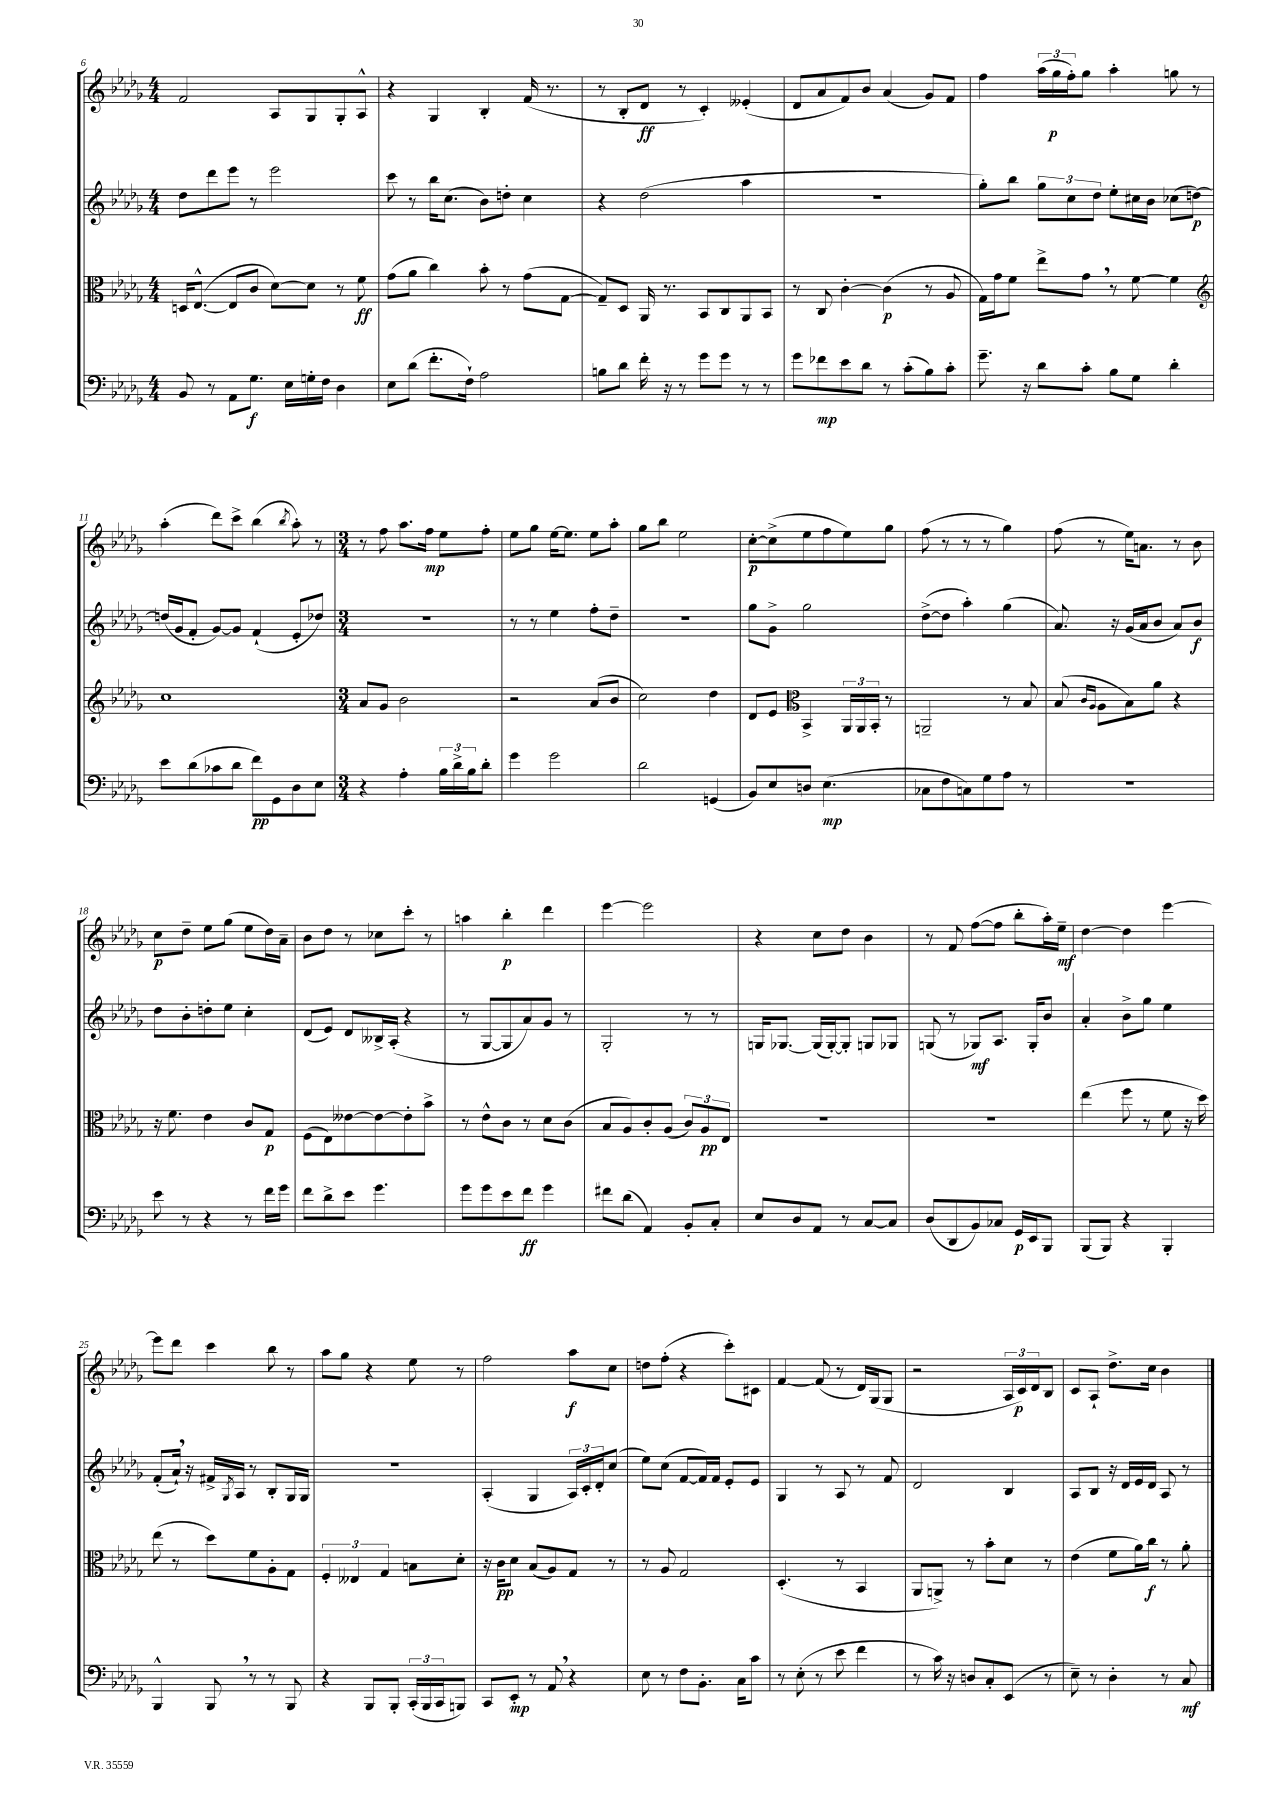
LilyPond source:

<<
\new StaffGroup <<
\new Staff = "s0" {
    \clef treble \key des \major \numericTimeSignature \time 4/4
    f'2 aes8 ges8 ges8-. aes8-^ |
    r4 ges4 bes4-. f'16( r8. |
    r8 bes8-. des'8\ff r8 c'4-.) eeses'4-.( |
    des'8 aes'8 f'8) bes'8 aes'4( ges'8) f'8 |
    f''4 \tuplet 3/2 { aes''16( ges''16\p f''16-.) } ges''8 aes''4-. g''8 r8 |
    aes''4-.( des'''8) c'''8-> bes''4( \acciaccatura { bes''8 } aes''8-.) r8 |
    \numericTimeSignature \time 3/4 r8 f''8 aes''8. f''16\mp ees''8 f''8-. |
    ees''8 ges''8 ees''16~ ees''8. ees''8 aes''8-. |
    ges''8 bes''8 ees''2 |
    c''8~-.\p c''8->( ees''8 f''8 ees''8) ges''8 |
    f''8( r8 r8 r8 ges''4) |
    f''8( r8 ees''16) a'8. r8 bes'8 |
    c''8\p des''8-- ees''8 ges''8( ees''8 des''16) aes'16-- |
    bes'8 des''8 r8 ces''8 c'''8-. r8 |
    a''4 bes''4-.\p des'''4 |
    ees'''4~ ees'''2 |
    r4 c''8 des''8 bes'4 |
    r8 f'8 f''8~( f''8 bes''8-. aes''16-.) ees''16--\mf |
    des''4~ des''4 ees'''4~ |
    ees'''8 des'''8 c'''4 bes''8 r8 |
    aes''8 ges''8 r4 ees''8 r8 |
    f''2 aes''8\f c''8 |
    d''8 f''8-.( r4 c'''8-.) cis'8 |
    f'4~ f'8( r8 des'16) ges16( ges8 |
    r2 \tuplet 3/2 { aes16 c'16\p) des'16 } bes8 |
    c'8 aes8-! des''8.-> c''16 bes'4 \bar "|." |
}
\new Staff = "s1" {
    \clef treble \key des \major \numericTimeSignature \time 4/4
    des''8 des'''8 ees'''8 r8 ees'''2 |
    c'''8 r8 bes''16 c''8.( bes'8) d''8-. c''4 |
    r4 des''2( aes''4 |
    R1 |
    ges''8-.) bes''8 \tuplet 3/2 { ges''8 c''8 des''8 } ees''8-. cis''16 bes'16 ces''8( d''8~\p) |
    d''16( ges'16 f'8-. ges'8~) ges'8 f'4-!( ees'8-. des''8) |
    \numericTimeSignature \time 3/4 R2. |
    r8 r8 ees''4 f''8-. des''8-- |
    R2. |
    ges''8 ges'8-> ges''2 |
    des''8~->( des''8 aes''4-.) ges''4( |
    aes'8.) r16 ges'16( aes'16 bes'8 aes'8) bes'8\f |
    des''8 bes'8-. d''8-. ees''8 c''4-. |
    des'8( ees'8) des'8 beses16-> aes16-.( r4 |
    r8 ges8~ ges8 aes'8) ges'8 r8 |
    ges2-. r8 r8 |
    g16 ges8.~ ges16( ges16~-.) ges8-. g8 ges8 |
    g8( r8 ges8\mf) aes8. ges16-. bes'8 |
    aes'4-. bes'8-> ges''8 ees''4 |
    f'8-.( aes'16-!) \breathe r16 fis'16-> \acciaccatura { ges8 } aes16 r8 bes8-. ges16 ges16 |
    R2. |
    aes4-.( ges4 \tuplet 3/2 { aes16) c'16-. des'16-. } c''8( |
    ees''8) c''8( f'8~ f'16) f'16 ees'8-. ees'8 |
    ges4 r8 aes8 r8 f'8 |
    des'2 bes4 |
    aes8 bes8 r16 des'16 ees'16 des'16 aes8 r8 \bar "|." |
}
\new Staff = "s2" {
    \clef alto \key des \major \numericTimeSignature \time 4/4
    d16 ees8.~-^( ees8 c'8 des'8~) des'8 r8 f'8\ff |
    ges'8( aes'8 c''4) bes'8-. r8 ges'8( ges8~ |
    ges8--) des8 aes,16 r8. bes,8 c8 aes,8 bes,8 |
    r8 c8 c'4~-. c'4\p( r8 aes8 |
    ges16) ges'16 f'8 ees''8-> ges'8 \breathe r8 f'8~ f'4 |
    \clef treble c''1 |
    \numericTimeSignature \time 3/4 aes'8 ges'8 bes'2 |
    r2 aes'8( bes'8 |
    c''2) des''4 |
    des'8 ees'8 \clef alto bes,4-> \tuplet 3/2 { aes,16 aes,16 bes,16-. } r8 |
    a,2-- r8 bes8 |
    bes8( \grace { c'16 aes16 } aes8 bes8) aes'8 r4 |
    r16 f'8. ees'4 c'8 ges8\p |
    f8( ees8) eeses'8~ eeses'8~ eeses'8-. bes'8-> |
    r8 ees'8-^ c'8 r8 des'8 c'8( |
    bes8 aes8) c'8-. aes8( \tuplet 3/2 { c'8) aes8\pp ees8 } |
    R2. |
    R2. |
    ees''4( f''8 r8 f'8 r16 des''16) |
    ees''8( r8 des''8) f'8 aes8-. ges8 |
    \tuplet 3/2 { f4-. eeses4 ges4 } b8 des'8-. |
    r16 c'16\pp des'8 bes8( aes8) ges8 r8 |
    r8 aes8 ges2 |
    des4.-.( r8 bes,4 |
    aes,8 a,8->) r8 bes'8-. des'8 r8 |
    ees'4( f'8 aes'16) c''16\f r8 aes'8-. \bar "|." |
}
\new Staff = "s3" {
    \clef bass \key des \major \numericTimeSignature \time 4/4
    bes,8 r8 aes,8 ges8.\f ees16 g16-. f16 des4 |
    ees8 des'8( f'8.-. f16-!) aes2 |
    b8 des'8 f'16-. r16 r8 ges'8 ges'8 r8 r8 |
    ges'8 fes'8\mp ees'8 des'8 r8 c'8-.( bes8) c'8-. |
    ges'8.-- r16 des'8 c'8-. bes8 ges8 des'4-. |
    ees'8 des'8( ces'8 des'8 f'8\pp) ges,8 des8 ees8 |
    \numericTimeSignature \time 3/4 r4 aes4-. \tuplet 3/2 { bes16 des'16-> bes16 } des'8-. |
    ges'4 ges'2 |
    des'2 g,4( |
    bes,8) ees8 d8 ees4.\mp( |
    ces8 f8 c8) ges8 aes8 r8 |
    R2. |
    ees'8 r8 r4 r8 f'16 ges'16 |
    f'8 des'8-> ees'8 ges'4. |
    ges'8 ges'8 ees'8 f'8\ff ges'4 |
    fis'8 des'8( aes,4) bes,8-. c8-. |
    ees8 des8 aes,8 r8 c8~ c8 |
    des8( des,8 bes,8) ces8 ges,16\p ees,16 bes,,8 |
    bes,,8( bes,,8) r4 bes,,4-. |
    bes,,4-^ bes,,8 \breathe r8 r8 bes,,8 |
    r4 bes,,8 bes,,8-. \tuplet 3/2 { c,16-.( bes,,16 c,16 } b,,8) |
    c,8 ees,8-.\mp r8 aes,8 \breathe r4 |
    ees8 r8 f8 bes,8.-. c16 c'8 |
    r8 ees8-.( r8 ees'8 f'4 |
    r8 c'16) r16 d8 c8-. ees,8( r8 |
    ees8--) r8 des4-. r8 c8\mf \bar "|." |
}
>>
>>
\layout { \context { \Score currentBarNumber = #6 } }
